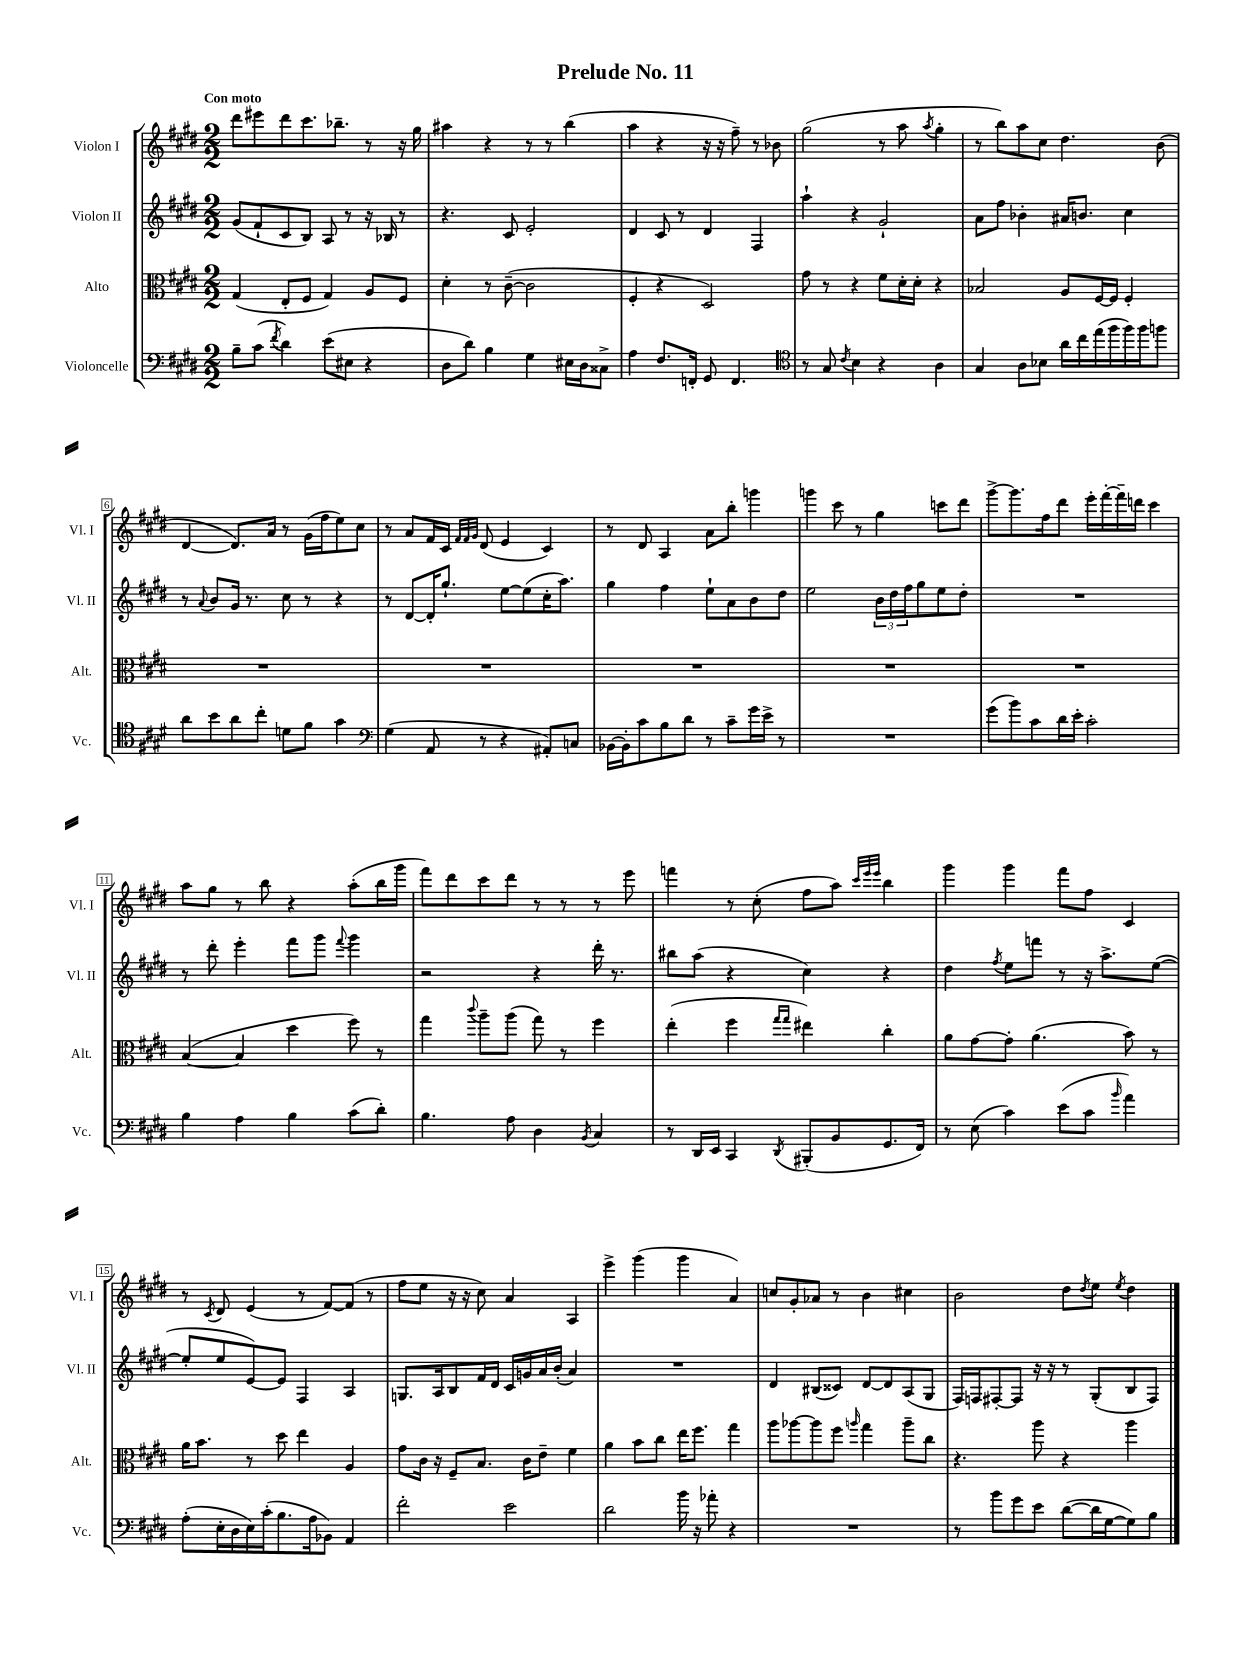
\header { title = "Prelude No. 11" }
<<
\new StaffGroup <<
\new Staff = "s0" \with { instrumentName = "Violon I" shortInstrumentName = "Vl. I" } {
    \clef treble \key e \major \numericTimeSignature \time 2/2 \tempo "Con moto"
    dis'''8 eis'''8 dis'''8 cis'''8. bes''8.-- r8 r16 gis''16 |
    ais''4 r4 r8 r8 b''4( |
    a''4 r4 r16 r16 fis''8--) r8 bes'8 |
    gis''2( r8 a''8 \acciaccatura { a''8 } gis''4-. |
    r8 b''8) a''8 cis''8 dis''4. b'8( |
    dis'4~ dis'8.) a'16 r8 gis'16( fis''16 e''8) cis''8 |
    r8 a'8 fis'16 cis'16 \grace { fis'32 fis'32 gis'32 } dis'8( e'4 cis'4) |
    r8 dis'8 a4 a'8 b''8-. g'''4 |
    g'''4 cis'''8 r8 gis''4 c'''8 dis'''8 |
    gis'''8~-> gis'''8. fis''16 dis'''8 e'''16-. fis'''16~-. fis'''16-- d'''16 cis'''4 |
    a''8 gis''8 r8 b''8 r4 a''8-.( b''16 gis'''16 |
    fis'''8) dis'''8 cis'''8 dis'''8 r8 r8 r8 e'''8 |
    f'''4 r8 cis''8-.( fis''8 a''8) \grace { cis'''32 e'''32 e'''32 } b''4 |
    gis'''4 gis'''4 fis'''8 fis''8 cis'4 |
    r8 \acciaccatura { cis'8 } dis'8 e'4( r8 fis'8~) fis'8( r8 |
    fis''8 e''8 r16 r16 cis''8) a'4 a4 |
    e'''4-> gis'''4( gis'''4 a'4) |
    c''8 gis'8-. aes'8 r8 b'4 cis''4 |
    b'2 dis''8 \acciaccatura { dis''8 } e''8 \acciaccatura { e''8 } dis''4 \bar "|." |
}
\new Staff = "s1" \with { instrumentName = "Violon II" shortInstrumentName = "Vl. II" } {
    \clef treble \key e \major \numericTimeSignature \time 2/2
    gis'8( fis'8-! cis'8 b8) a8 r8 r16 bes16 r8 |
    r4. cis'8 e'2-. |
    dis'4 cis'8 r8 dis'4 fis4 |
    a''4-! r4 gis'2-! |
    a'8 fis''8 bes'4-. ais'16 b'8. cis''4 |
    r8 \appoggiatura { a'8 } b'8 gis'16 r8. cis''8 r8 r4 |
    r8 dis'8~ dis'16-. gis''8.-! e''8~ e''8( cis''16-. a''8.) |
    gis''4 fis''4 e''8-! a'8 b'8 dis''8 |
    e''2 \tuplet 3/2 { b'16 dis''16 fis''16 } gis''8 e''8 dis''8-. |
    R1 |
    r8 dis'''8-. e'''4-. fis'''8 gis'''8 \appoggiatura { fis'''8 } gis'''4 |
    r2 r4 dis'''16-. r8. |
    bis''8 a''8( r4 cis''4) r4 |
    dis''4 \acciaccatura { fis''8 } e''8 f'''8 r8 r16 a''8.-> e''8~( |
    e''8-. e''8 e'8~) e'8 fis4 a4 |
    g8. a16 b8 fis'16 dis'16 cis'16 g'16 a'16 b'16-.( a'4) |
    R1 |
    dis'4 bis8( cisis'8) dis'8~ dis'8 a8( gis8 |
    fis16) f16 fis8~-. fis8 r16 r16 r8 gis8-.( b8 fis8) \bar "|." |
}
\new Staff = "s2" \with { instrumentName = "Alto" shortInstrumentName = "Alt." } {
    \clef alto \key e \major \numericTimeSignature \time 2/2
    gis4( e8-. fis8 gis4) a8 fis8 |
    dis'4-. r8 cis'8~--( cis'2 |
    fis4-. r4 dis2) |
    gis'8 r8 r4 fis'8 dis'16-. dis'16-. r4 |
    bes2 a8 fis16~ fis16 fis4-. |
    R1 |
    R1 |
    R1 |
    R1 |
    R1 |
    b4~( b4 dis''4 fis''8) r8 |
    gis''4 \appoggiatura { cis'''8 } a''8-- a''8( gis''8) r8 fis''4 |
    e''4-.( fis''4 \grace { gis''16 gis''16 } eis''4) cis''4-. |
    a'8 gis'8~ gis'8-. a'4.( b'8) r8 |
    a'16 b'8. r8 dis''8 e''4 a4 |
    gis'8 cis'16 r16 fis8-- b8. cis'16 e'8-- fis'4 |
    a'4 b'8 cis''8 e''16 fis''8. gis''4 |
    a''8 aes''8~ aes''8 fis''8 \grace { a''16 } gis''4 a''8-- cis''8 |
    r4. a''8 r4 a''4 \bar "|." |
}
\new Staff = "s3" \with { instrumentName = "Violoncelle" shortInstrumentName = "Vc." } {
    \clef bass \key e \major \numericTimeSignature \time 2/2
    b8-- cis'8( \acciaccatura { fis'8 } dis'4) e'8( eis8 r4 |
    dis8 dis'8) b4 gis4 eis16 dis16 cisis8-> |
    a4 fis8. f,16-. gis,8 f,4. |
    \clef tenor r8 gis8 \acciaccatura { cis'8 } b4 r4 a4 |
    gis4 a8 bes8 a'16 cis''16 e''16( fis''16 fis''16) fis''16 f''8 |
    a'8 b'8 a'8 cis''8-. d'8 fis'8 gis'4 |
    \clef bass gis4( a,8 r8 r4 ais,8-.) c8 |
    bes,16~ bes,16-. cis'8 b8 dis'8 r8 cis'8-- gis'16 e'16-> r8 |
    R1 |
    gis'8( b'8) cis'8 dis'16 e'16-. cis'2-. |
    b4 a4 b4 cis'8( dis'8-.) |
    b4. a8 dis4 \acciaccatura { b,8 } cis4 |
    r8 dis,16 e,16 cis,4 \acciaccatura { dis,8 } bis,,8-.( b,8 gis,8. fis,16) |
    r8 e8( cis'4) e'8( cis'8 \grace { b'16 } a'4) |
    a8-.( e16-. dis16 e16) cis'16-.( b8. a16 bes,8) a,4 |
    fis'2-. e'2 |
    dis'2 b'16 r16 aes'8-. r4 |
    R1 |
    r8 b'8 gis'8 e'8 dis'8~( dis'16 gis16~ gis8) b8 \bar "|." |
}
>>
>>
\layout { \context { \Score \override BarNumber.stencil = #(make-stencil-boxer 0.1 0.3 ly:text-interface::print) } }
